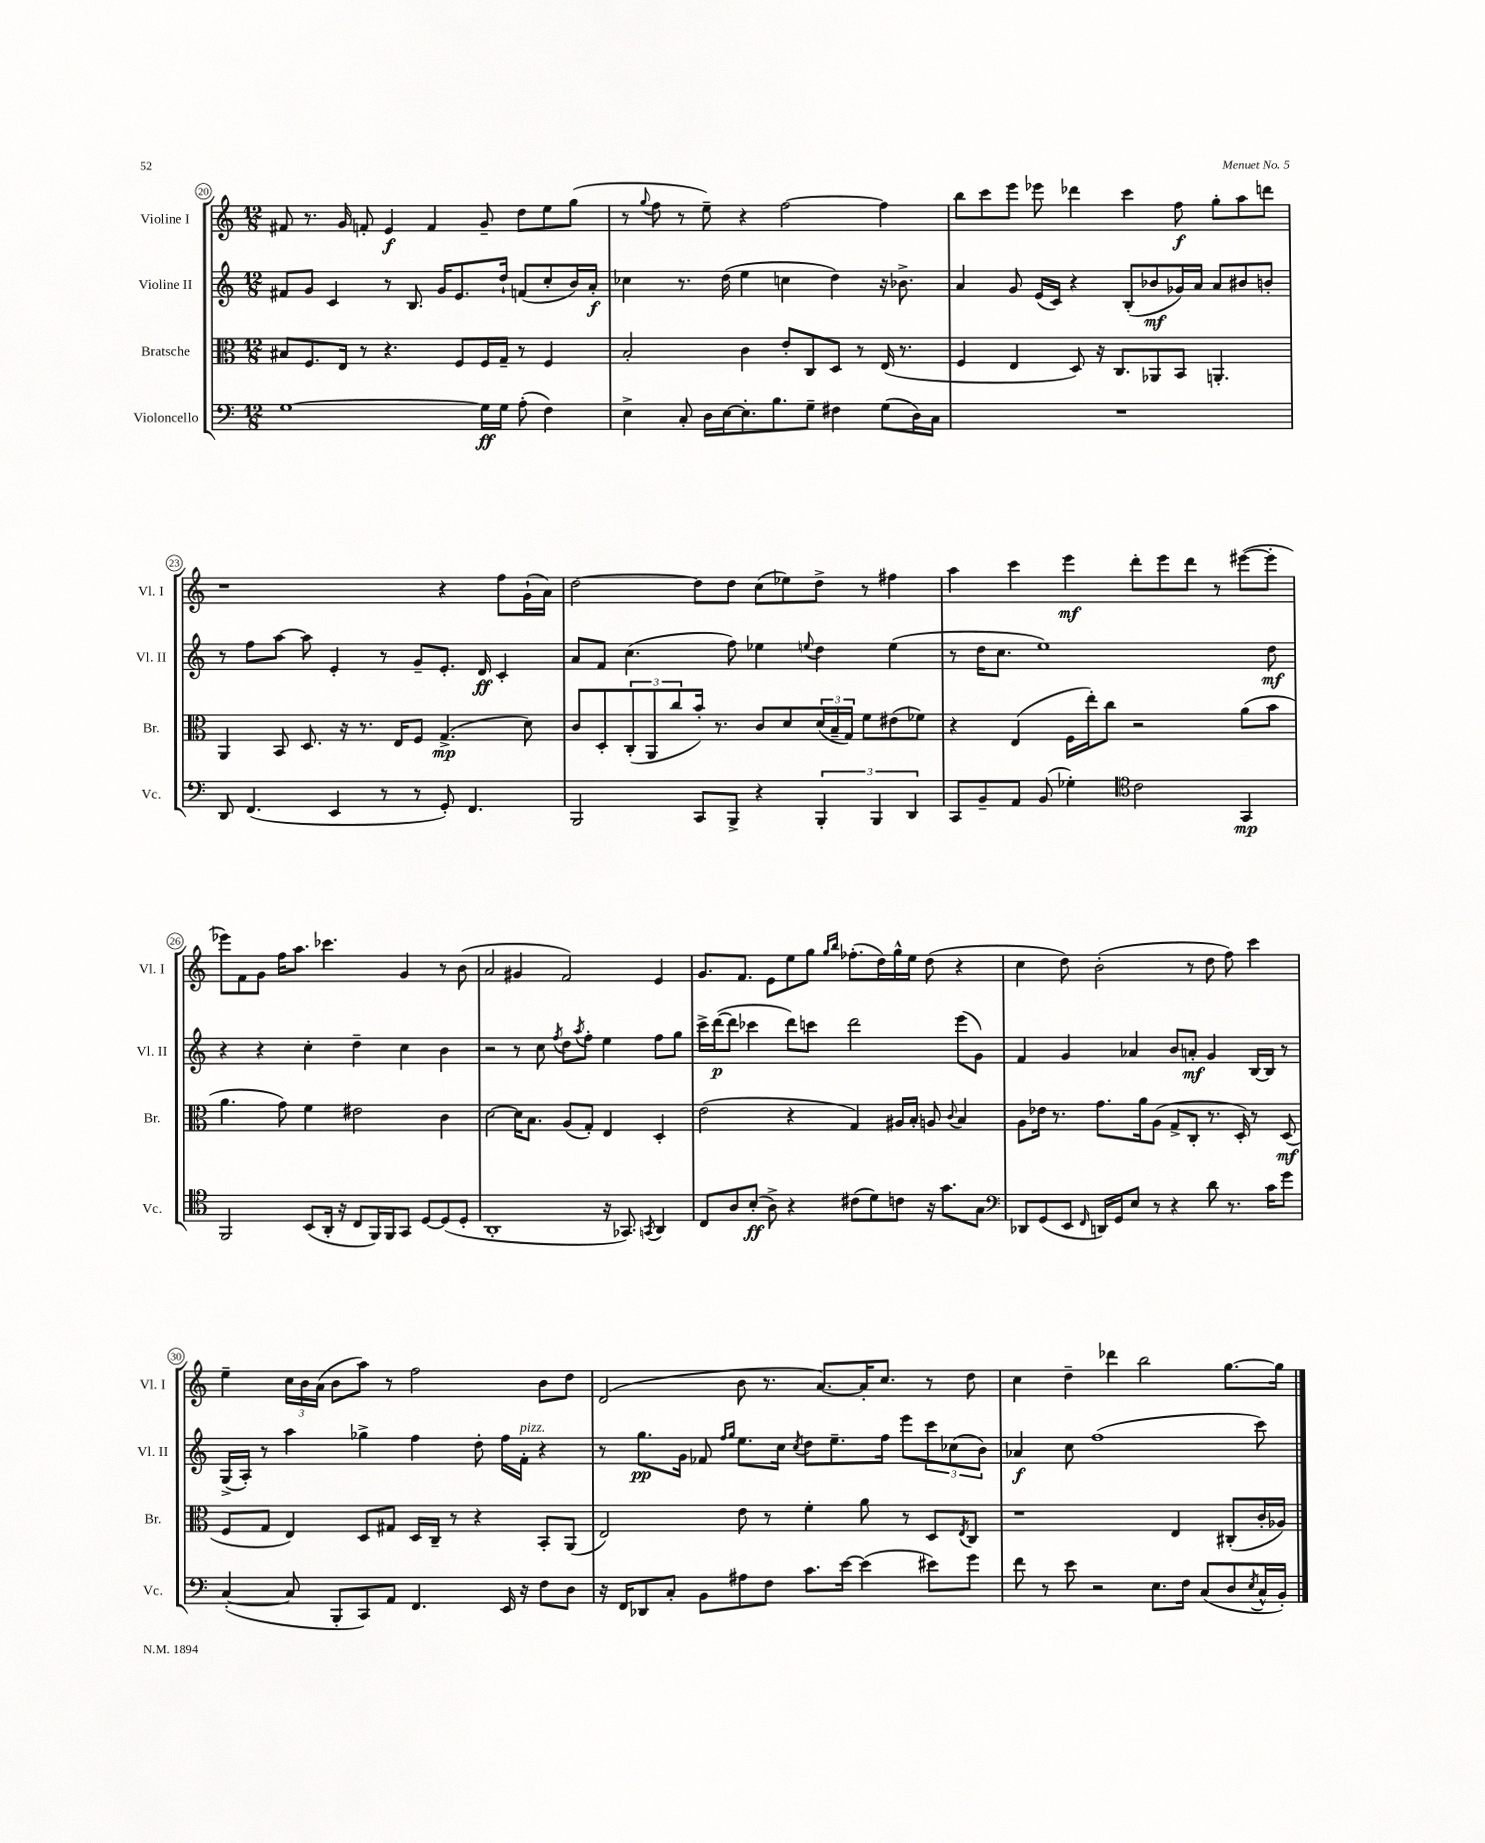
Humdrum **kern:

**kern	**kern	**kern	**kern
*staff4	*staff3	*staff2	*staff1
*clefF4	*clefC3	*clefG2	*clefG2
*k[]	*k[]	*k[]	*k[]
*M12/8	*M12/8	*M12/8	*M12/8
[1G	8B#	8f#	8f#
.	8.F	8g	8.r
.	.	4c	.
.	16E	.	16g
.	8r	.	8f'
.	4.r	8r	4e
.	.	8.B	.
.	.	.	4f
.	.	16g	.
.	8F	8.e	.
16G]	16F	.	8g~
16G	16G~	16dd`	.
(8A'	8r	(8f	8dd
4F)	4F	8cc'	8ee
.	.	16b)	(8gg
.	.	16a'	.
=	=	=	=
4E^	2B'	4cc-	8r
.	.	.	8qqgg
.	.	.	8ff
8C'	.	8.r	8r
16D	.	.	8ee~)
[16E	.	(16dd	.
8.E']	4c	4ee	4r
8.B	.	.	.
.	8e'	4cc	[2ff
8G~	8C	.	.
4F#	8D	4dd)	.
.	8r	.	.
(8G	(16E	16r	4ff]
.	8.r	8.b-^	.
16D)	.	.	.
16C	.	.	.
=	=	=	=
1.r	4F	4a	8bb
.	.	.	8ccc
.	4E	8g	8eee
.	.	(16e	8eee-
.	.	16c)	.
.	8D)	4r	4ddd-
.	16r	.	.
.	8.C	.	.
.	.	(8B'	4ccc
.	8AA-	8b-	.
.	8BB	16g-)	8ff
.	.	16a	.
.	4.AA'	8a	8gg'
.	.	8b#	8aa
.	.	8b'	8ddd
=	=	=	=
8DD	4AA	8r	1r
(4.FF	.	8ff	.
.	8BB	[8aa	.
.	8.D	8aa]	.
4EE	.	4e'	.
.	16r	.	.
.	8.r	.	.
8r	.	8r	.
.	16E	.	.
8r	8F	8g~	.
8GG')	(4.G^	8.e'	4r
4.FF	.	.	.
.	.	16d	.
.	.	4c'	8ff
.	8d)	.	(16g`
.	.	.	16a)
=	=	=	=
2BBB	8c	8a	[2dd
.	8D'	8f	.
.	(12C'	(4.cc	.
.	12AA	.	.
.	12cc	.	.
8CC	16b')	.	8dd]
.	8.r	.	.
8BBB^	.	8ff)	8dd
4r	8c	4ee-	(8cc
.	8d	.	8ee-)
.	.	8qqee	.
6BBB'	(24d	4dd	8dd^
.	24B~	.	.
.	24G)	.	.
.	8f	.	8r
6BBB	.	.	.
.	(8e#	(4ee	4ff#
6DD	.	.	.
.	8f-)	.	.
=	=	=	=
8CC	4r	8r	4aa
8BB~	.	16dd	.
.	.	8.cc	.
8AA	(4E	.	4ccc
(8BB	.	1ee)	.
4G-')	16F	.	4eee
.	16ee')	.	.
.	8cc	.	.
*clefC4	*	*	*
2c	2r	.	8ddd'
.	.	.	8eee
.	.	.	8ddd
.	.	.	8r
4GG	(8a	.	([8eee#
.	8b	8dd	8eee#']
=	=	=	=
2FF	4.a	4r	8eee-)
.	.	.	8f
.	.	4r	8g
.	8g)	.	16ff
.	.	.	8.aa
(8BB	4f	4cc'	.
16AA'	.	.	4.ccc-
16r	.	.	.
8C	2e#	4dd~	.
16FF)	.	.	.
16FF	.	.	.
8GG	.	4cc	4g
[8D	.	.	.
(8D]	4c	4b	8r
8D'	.	.	(8b
=	=	=	=
1AA'	[2d	2r	2a
.	16d]	8r	4g#
.	8.B	.	.
.	.	8cc	.
.	.	8qff	.
.	(8A	8dd	2f)
.	.	8qaa	.
.	8G')	8ff'	.
16r	4E	4ee	.
8.GG-)	.	.	.
8qGG	.	.	.
4AA	4D'	8ff	4e
.	.	8gg	.
=	=	=	=
8C	(2e	16ccc^	8.g
.	.	([16ddd	.
8A	.	8ddd]	.
.	.	.	8.f
(8B'	.	4ccc-	.
8A^)	.	.	8e
4r	4r	8ddd)	8ee
.	.	8ccc	8gg
.	.	.	16qqgg
.	.	.	16qqbb
(8c#	4G)	2ddd	(8.ff-'
8d)	.	.	.
.	.	.	16dd)
8c	16A#	.	16gg^^
.	16B'	.	16ee
16r	8A	.	(8dd
8.g	.	.	.
.	8qqc	.	.
.	4B	(8eee	4r
8G	.	8g)	.
=	=	=	=
*clefF4	*	*	*
8DD-	8A	4f	4cc
(8GG	16e-	.	.
.	8.r	.	.
8EE	.	4g	8dd)
16qqFF	.	.	.
16DD)	8.g	.	(2b'
16GG	.	.	.
8E	.	4a-	.
.	16a	.	.
8r	(8A	.	.
4r	8G^	8b	.
.	8C'	8a'	8r
8d	8.r	4g	8dd
8.r	.	.	8ff)
.	16D')	.	.
.	8r	[16B	4ccc
16c	.	16B]	.
8g	(8D	8r	.
=	=	=	=
([4C'	8F	(16G^	4ee~
.	.	16A')	.
.	8G	8r	.
8C]	4E)	4aa	24cc
.	.	.	24b
.	.	.	(24a
8BBB'	.	.	8b
8CC)	8D	4gg-^	8aa)
8AA	8G#	.	8r
4.FF	16D	4ff	2ff
.	16C~	.	.
.	8r	.	.
.	4r	8dd'	.
16EE	.	16ff	.
16r	.	16f'	.
8F	8BB'	4r	8b
8D	(8AA	.	8dd
=	=	=	=
16r	2E)	8r	(2d
16FF	.	.	.
8DD-	.	8.gg	.
8C'	.	.	.
.	.	16g	.
8BB	.	8f-	.
.	.	16qqff	.
.	.	16qqgg	.
8A#	8e	8.ee	8b
8F	8r	.	8.r
.	.	16cc	.
.	.	8qcc	.
8.c	4f'	8dd	.
.	.	.	[8.a)
.	.	8.ee~	.
[16e	.	.	.
(4e]	8a	.	16a']
.	.	16ff	8.cc
.	8r	8eee	.
8e#)	8D	12ccc	8r
.	.	(12cc-	.
.	8qE	.	.
8g	8C	.	8dd
.	.	12b)	.
=	=	=	=
8f	1r	4a-	4cc
8r	.	.	.
8e	.	8cc	4dd~
2r	.	(1ff	.
.	.	.	4ddd-
.	.	.	2bb
8.E	.	.	.
.	4E	.	.
16F	.	.	.
(8C	.	.	.
8D	(8C#'	.	[8.gg
8qE	.	.	.
16C^^	16c'	8ccc)	.
16BB')	16A-)	.	16gg]
==	==	==	==
*-	*-	*-	*-
